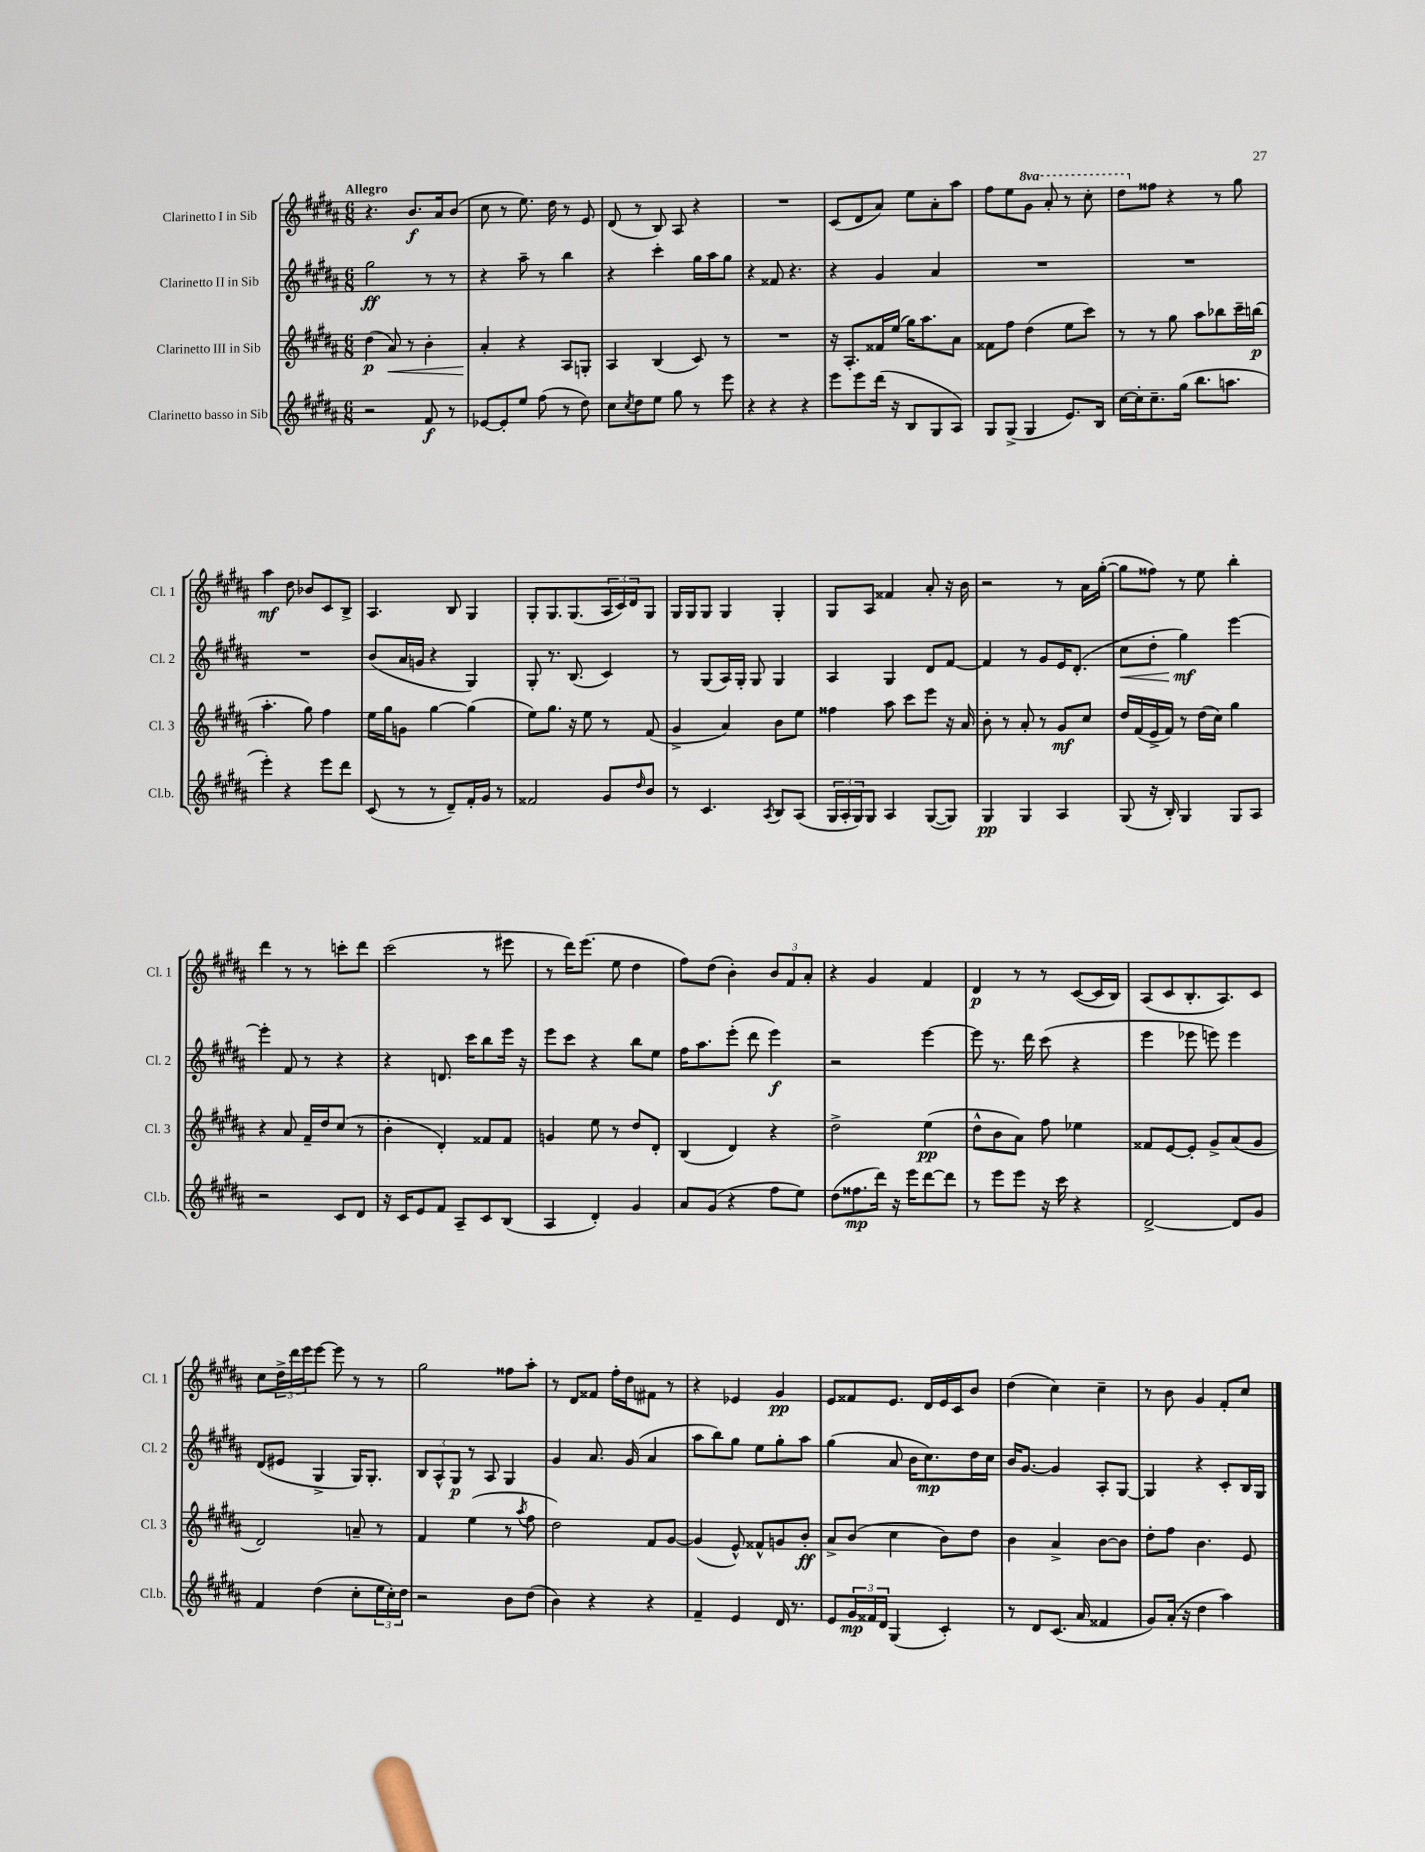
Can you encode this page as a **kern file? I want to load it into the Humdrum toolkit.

**kern	**kern	**kern	**kern
*staff4	*staff3	*staff2	*staff1
*clefG2	*clefG2	*clefG2	*clefG2
*k[f#c#g#d#a#]	*k[f#c#g#d#a#]	*k[f#c#g#d#a#]	*k[f#c#g#d#a#]
*M6/8	*M6/8	*M6/8	*M6/8
2r	(4dd#	2gg#	4.r
.	8a#)	.	.
.	8r	.	8.b
8f#	4b'	8r	.
.	.	.	16a#
8r	.	8r	(8b
=	=	=	=
[8e-	4a#'	4r	8cc#
8e-']	.	.	8r
8ee	4r	8aa#~	8.ee)
(8ff#	.	8r	.
.	.	.	16dd#
8r	8A#	4bb	8r
8dd#)	8G'	.	8e
=	=	=	=
8cc#	4A#	4r	(8d#
8qcc#	.	.	.
8dd#	.	.	8r
8ee	(4B	4ccc#'	8B)
8gg#	.	.	8A#
8r	8c#)	16gg#	4r
.	.	16aa#	.
8eee	8r	8gg#	.
=	=	=	=
4r	2.r	4r	2.r
4r	.	8f##	.
.	.	4.r	.
4r	.	.	.
=	=	=	=
8eee	16r	4r	(8c#
.	8.A#'	.	.
8eee	.	.	8d#
(16ddd#	16f##	4g#	8a#)
16r	(16ee	.	.
8B	16gg#)	.	8ee
.	8.aa#	.	.
8G#	.	4a#	8a#'
8A#)	8a#	.	8aa#
=	=	=	=
8G#	8f##	2.r	8ff#
(8G#^	8ff#	.	8ee
4G#	(4dd#	.	8gg#
.	.	.	8aa#'
8.e)	8ee	.	8r
.	8ccc#)	.	8ccc#'
16B	.	.	.
=	=	=	=
[16cc#	8r	2.r	8ddd#
16cc#']	.	.	.
8.cc#~	8r	.	8ff##
.	8gg#	.	4r
(16gg#	.	.	.
8.bb	8aa#	.	.
.	8bb-	.	8r
8.aa	.	.	.
.	16ccc#~	.	8gg#
.	(16bb	.	.
=	=	=	=
4eee')	4.aa#'	2.r	4aa#
4r	.	.	8dd#
.	8gg#)	.	8b-
8eee	4ff#	.	8c#
8ddd#	.	.	8B^
=	=	=	=
(8c#	16ee	(8b	4.A#
.	16gg#	.	.
8r	8g	16a#	.
.	.	16g	.
8r	[4gg#	4r	.
8d#~)	.	.	8B
16f#'	(4gg#]	4G#)	4G#
16g#	.	.	.
8r	.	.	.
=	=	=	=
2f##	8ee)	8G#'	8G#'
.	8.gg#	8.r	8.G#
.	16r	(8.B	(8.G#
.	8ee	.	.
8g#	8r	4c#)	24A#
.	.	.	24c#)
.	.	.	24d#
16qqdd#	.	.	.
8b	(8f#	.	8G#
=	=	=	=
8r	4g#^	8r	16G#
.	.	.	16G#
4.c#	.	(8G#	8G#
.	4a#)	16A#)	4G#
.	.	16G#'	.
.	.	8G#	.
8qA#	.	.	.
8B	8b	4G#	4G#'
(8A#	8ee	.	.
=	=	=	=
24G#	4ff##	4A#	8G#
24A#'	.	.	.
24G#)	.	.	.
8G#	.	.	8A#
4A#	8aa#	4G#	4f##
.	8ccc#	.	.
([8G#	8eee	8d#	8a#'
8G#])	16r	[8f#	16r
.	16a#	.	16b
=	=	=	=
4G#	8b'	4f#]	2r
.	8r	.	.
4G#	8a#'	8r	.
.	8r	8g#	.
4A#	8g#	16e	8r
.	.	(8.d#'	.
.	8cc#	.	16a#
.	.	.	([16gg#'
=	=	=	=
(8G#	16dd#	8cc#	8gg#]
.	(16f#	.	.
16r	16e^	8dd#'	8ff##)
16B')	16f#)	.	.
4G#	8r	4gg#)	8r
.	(16dd#	.	8ee
.	16cc#)	.	.
8G#	4gg#	[4eee	4bb'
8A#	.	.	.
=	=	=	=
2r	4r	4eee']	4ddd#
.	8a#	8f#	8r
.	16f#~	8r	8r
.	16dd#	.	.
8c#	(8cc#	4r	8ccc'
8d#	8r	.	8ddd#
=	=	=	=
16r	4b'	4r	(2ccc#
16c#	.	.	.
8e	.	.	.
8f#	4d#')	8.d	.
8A#~	.	.	.
.	.	16ccc#	.
8c#	8f##	8bb	8r
(8B	8f##	16eee	8eee#
.	.	16r	.
=	=	=	=
4A#	4g	8eee	8r
.	.	8ccc#	16ddd#)
.	.	.	(8.eee
4d#')	8ee	4r	.
.	8r	.	8ee
4g#	8dd#	8bb	4dd#
.	8d#'	8ee	.
=	=	=	=
8a#	(4B	16ff#	8ff#)
.	.	8.aa#	.
(8g#	.	.	(8dd#
4r	4d#)	(8eee'	4b')
.	.	8ddd#	.
8ff#	4r	4eee)	12b
.	.	.	12f#
8ee)	.	.	.
.	.	.	12a#'
=	=	=	=
(8dd#	2dd#^	2r	4r
8.ff##	.	.	.
.	.	.	4g#
16ddd#)	.	.	.
16r	.	.	.
16eee	.	.	.
[8ddd#	(4ee	[4eee	4f#
8ddd#]	.	.	.
=	=	=	=
8r	8dd#^^	8eee]	4d#
8eee	8b	8.r	.
8eee	8a#)	.	8r
.	.	16ddd#	.
16r	8ff#	(8ccc#	8r
16ccc#	.	.	.
4r	4ee-	4r	([8c#
.	.	.	16c#]
.	.	.	16B)
=	=	=	=
[2d#^	8f##	4eee	(8A#
.	[8e	.	8c#
.	8e']	8eee-	8.B'
.	8g#^	8eee)	.
.	.	.	8.A#)
8d#]	(8a#	4eee	.
8g#	8g#	.	8c#
=	=	=	=
4f#	2d#)	(8d#	8cc#
.	.	8e#	24dd#^
.	.	.	24ddd#
.	.	.	24eee
(4dd#	.	4G#^	[8eee
.	.	.	8eee]
8cc#'	8a~	16G#)	8r
.	.	8.G#'	.
24ee	8r	.	8r
24cc#')	.	.	.
24dd#	.	.	.
=	=	=	=
2r	4f#	12B	2gg#
.	.	12A#^^	.
.	.	12G#	.
.	(4ee	8r	.
.	.	8A#	.
8b	8r	4G#	8ff##
.	8qaa#	.	.
(8dd#	8ff#	.	8aa#'
=	=	=	=
4b)	2dd#)	4g#	8r
.	.	.	8d#
4r	.	8.a#	8f##
.	.	.	16ff#'
.	.	(16g#	16dd#
4r	8f#	4a#	8f#
.	[8g#	.	8r
=	=	=	=
4f#~	(4g#]	8aa#	4r
.	.	8bb)	.
4e	8e^^)	8gg#	4e-
.	8f##^^	8ee	.
16d#	8g	8gg#'	4g#
8.r	.	.	.
.	8b'	8aa#	.
=	=	=	=
8e	8a#^	(4gg#	8e
24g#	(8b	.	8f##
24f##	.	.	.
24d#	.	.	.
(4G#	4cc#	8a#	8.e
.	.	16b	.
.	.	8.cc#)	16d#
4c#')	8b)	.	16e
.	.	.	16c#
.	8dd#	16dd#	8b
.	.	16cc#	.
=	=	=	=
8r	4b	16b	(4dd#
.	.	[8.g#	.
8d#	.	.	.
(8.c#	4a#^	4g#]	4cc#)
16a#	.	.	.
4f##	[8b	8A#'	4cc#~
.	8b]	[8G#	.
=	=	=	=
8g#)	8dd#'	4G#]	8r
(16a#'	8ff#	.	8b
16r	.	.	.
4dd#	4.b	4r	4g#
4aa#)	.	8c#'	8f#'
.	8e	16B	8cc#
.	.	16G#	.
==	==	==	==
*-	*-	*-	*-
